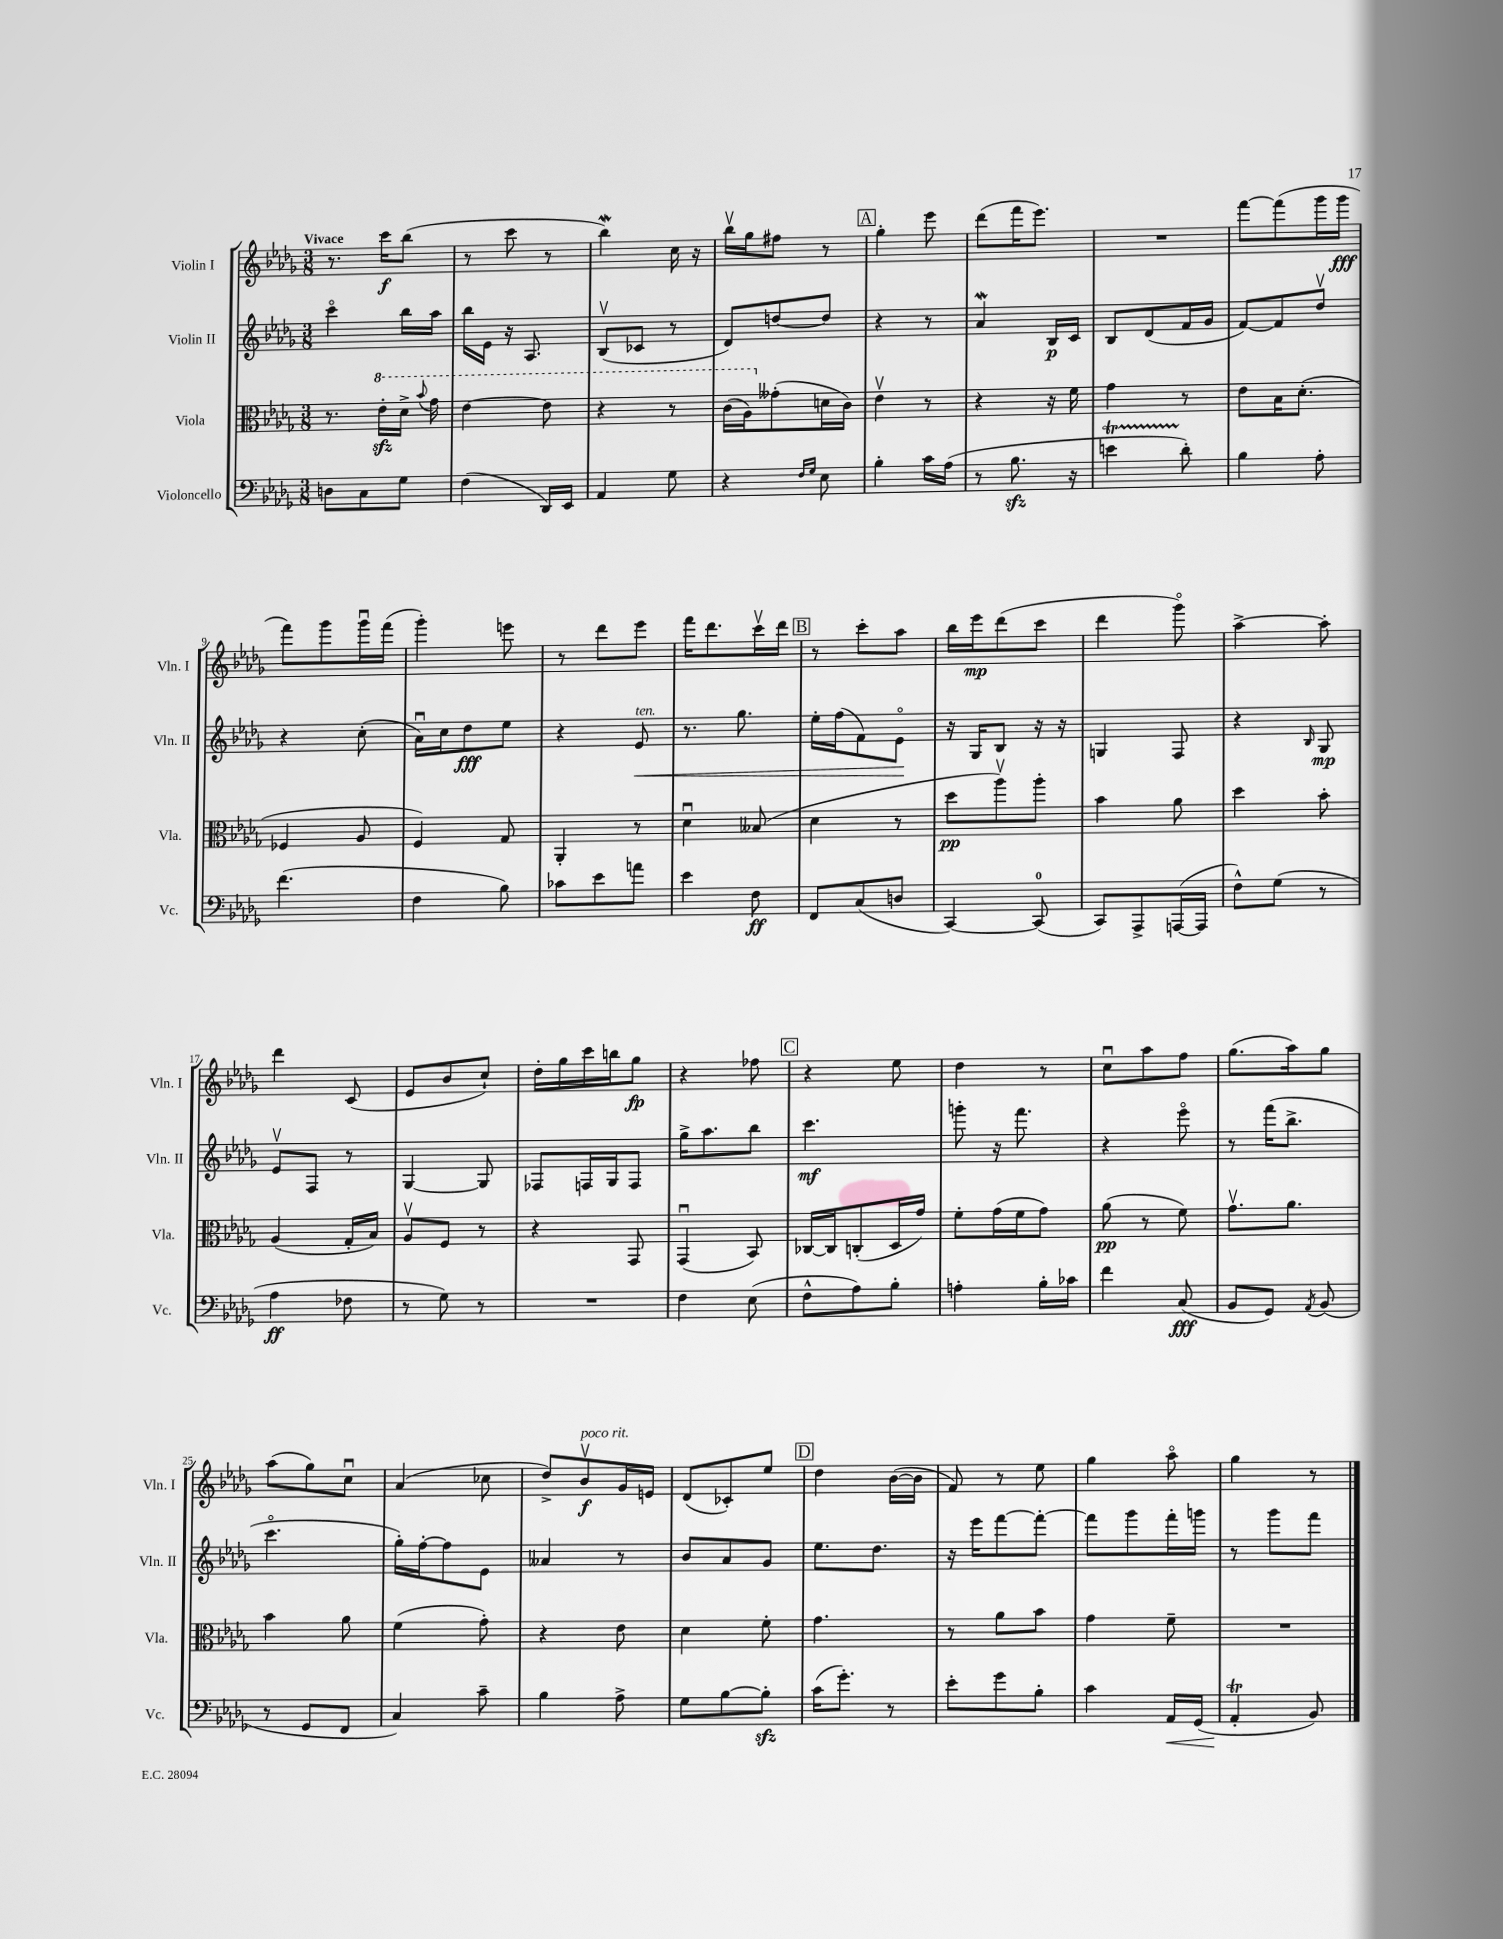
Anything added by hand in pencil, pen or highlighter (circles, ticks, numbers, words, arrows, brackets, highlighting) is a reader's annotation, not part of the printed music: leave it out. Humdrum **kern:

**kern	**kern	**kern	**kern
*staff4	*staff3	*staff2	*staff1
*clefF4	*clefC3	*clefG2	*clefG2
*k[b-e-a-d-g-]	*k[b-e-a-d-g-]	*k[b-e-a-d-g-]	*k[b-e-a-d-g-]
*M3/8	*M3/8	*M3/8	*M3/8
8D	8.r	4ccco	8.r
8C	.	.	.
.	16ee-'	.	16ccc
8G-	16dd-^	16bb-	(8bb-
.	8qqbb-	.	.
.	16gg-	16aa-	.
=	=	=	=
(4F	[4ee-	16bb-	8r
.	.	16e-	.
.	.	16r	8ccc
.	.	8.A-	.
16DD-)	8ee-]	.	8r
16EE-	.	.	.
=	=	=	=
4AA-	4r	(8B-v	4bb-)
.	.	8c-	.
8G-	8r	8r	16cc
.	.	.	16r
=	=	=	=
4r	(16cc	8d-)	16bb-v
.	16a-)	.	16gg-
.	(8g--'	[8dd	8ff#
16qqF	.	.	.
16qqG-	.	.	.
8E-	16d	8dd]	8r
.	16c)	.	.
=	=	=	=
4B-'	4e-v	4r	4gg-'
16c	8r	8r	8eee-
(16A-	.	.	.
=	=	=	=
8r	4r	4a-	(8ddd-
8.B-	.	.	16fff
.	.	.	8.eee-)
.	16r	16B-	.
16r	16f	16c	.
=	=	=	=
4e	4g-	8B-	4.r
.	.	(8d-	.
8d-')	8r	16f	.
.	.	16g-	.
=	=	=	=
4B-	8e-	[8f)	[8fff
.	16B-	8f]	(8fff]
.	(8.d-'	.	.
8A-'	.	8dd-v	16ggg-
.	.	.	16ggg-
=	=	=	=
(4.f	4F-	4r	8fff)
.	.	.	8ggg-
.	8A-	(8cc'	16ggg-u
.	.	.	(16fff
=	=	=	=
4F	4F)	16a-u)	4ggg-')
.	.	16cc	.
.	.	8dd-	.
8B-)	8G-	8ee-	8eee
=	=	=	=
8c-	4AA-'	4r	8r
8e-	.	.	8ddd-
8a	8r	8e-	8eee-
=	=	=	=
4e-	4d-u	8.r	16fff
.	.	.	8.ddd-
.	.	8.gg-	.
8F	(8B--	.	16cccv
.	.	.	16ddd-
=	=	=	=
8FF	4d-	16ee-'	8r
.	.	(16ff	.
(8C	.	8f)	8ccc'
8D	8r	8e-o	8aa-
=	=	=	=
[4CC)	8dd-	16r	16bb-
.	.	16G-	16eee-
.	8aa-v)	8B-	(8ddd-
(8CC]	8aa-'	16r	8ccc
.	.	16r	.
=	=	=	=
8CC)	4b-	4G	4ddd-
8AAA-^	.	.	.
([16AAA	8a-	8F	8ggg-o)
16AAA]	.	.	.
=	=	=	=
8F^^)	4dd-	4r	[4aa-^
(8G-	.	.	.
.	.	16qqB-	.
8r	8b-'	8G-	8aa-']
=	=	=	=
4A-	(4A-	8e-v	4ddd-
.	.	8F	.
8F-	16G-'	8r	(8c
.	16B-)	.	.
=	=	=	=
8r	8A-v	[4G-	8e-
8G-)	8F	.	8b-
8r	8r	8G-]	8cc`)
=	=	=	=
4.r	4r	8F-	16dd-'
.	.	.	16gg-
.	.	16F	16ccc
.	.	16G-	16bb
.	8GG-	8F	8gg-
=	=	=	=
4F	(4GG-u	16gg-^	4r
.	.	8.aa-	.
(8E-	8BB-)	8bb-	8ff-
=	=	=	=
8F^^	[16C-	4.ccc	4r
.	16C-]	.	.
8A-)	(8C'	.	.
8B-'	16D-	.	8ee-
.	16g-)	.	.
=	=	=	=
4A'	8f'	8ggg'	4dd-
.	(16g-	16r	.
.	16f	8.fff	.
16B-'	8g-)	.	8r
16c-	.	.	.
=	=	=	=
4f	(8a-	4r	8ccu
.	8r	.	8aa-
(8C	8f)	8eee-o	8ff
=	=	=	=
8BB-	8.g-v	8r	(8.gg-
8GG-)	.	(16fff	.
.	8.a-	8.bb-^	16aa-)
8qAA-	.	.	.
(8BB-	.	.	8gg-
=	=	=	=
8r	4b-	4.ccco	(8aa-
8GG-	.	.	8gg-)
8FF	8a-	.	8ccu
=	=	=	=
4C)	(4f	16gg-')	(4a-
.	.	[16ff'	.
.	.	8ff]	.
8c~	8g-')	8e-	8cc-
=	=	=	=
4B-	4r	4a--	8dd-^)
.	.	.	8b-v
8A-^	8e-	8r	16g-
.	.	.	16e
=	=	=	=
8G-	4d-	8b-	(8d-
[8B-	.	8a-	8c-')
8B-']	8f'	8g-	8ee-
=	=	=	=
(16c	4.g-	8.ee-	4dd-
8.g-')	.	.	.
.	.	8.dd-	.
8r	.	.	([16b-
.	.	.	16b-]
=	=	=	=
8e-'	8r	16r	8f)
.	.	16eee-	.
8g-	8a-	[8fff	8r
8B-'	8b-	8fff'_	8ee-
=	=	=	=
4c	4g-	8fff]	4gg-
.	.	8ggg-	.
16AA-	8f~	16fff'	8aa-o
(16GG-	.	16ggg	.
=	=	=	=
4AA-'	4.r	8r	4gg-
.	.	8ggg-	.
8BB-)	.	8fff	8r
==	==	==	==
*-	*-	*-	*-
